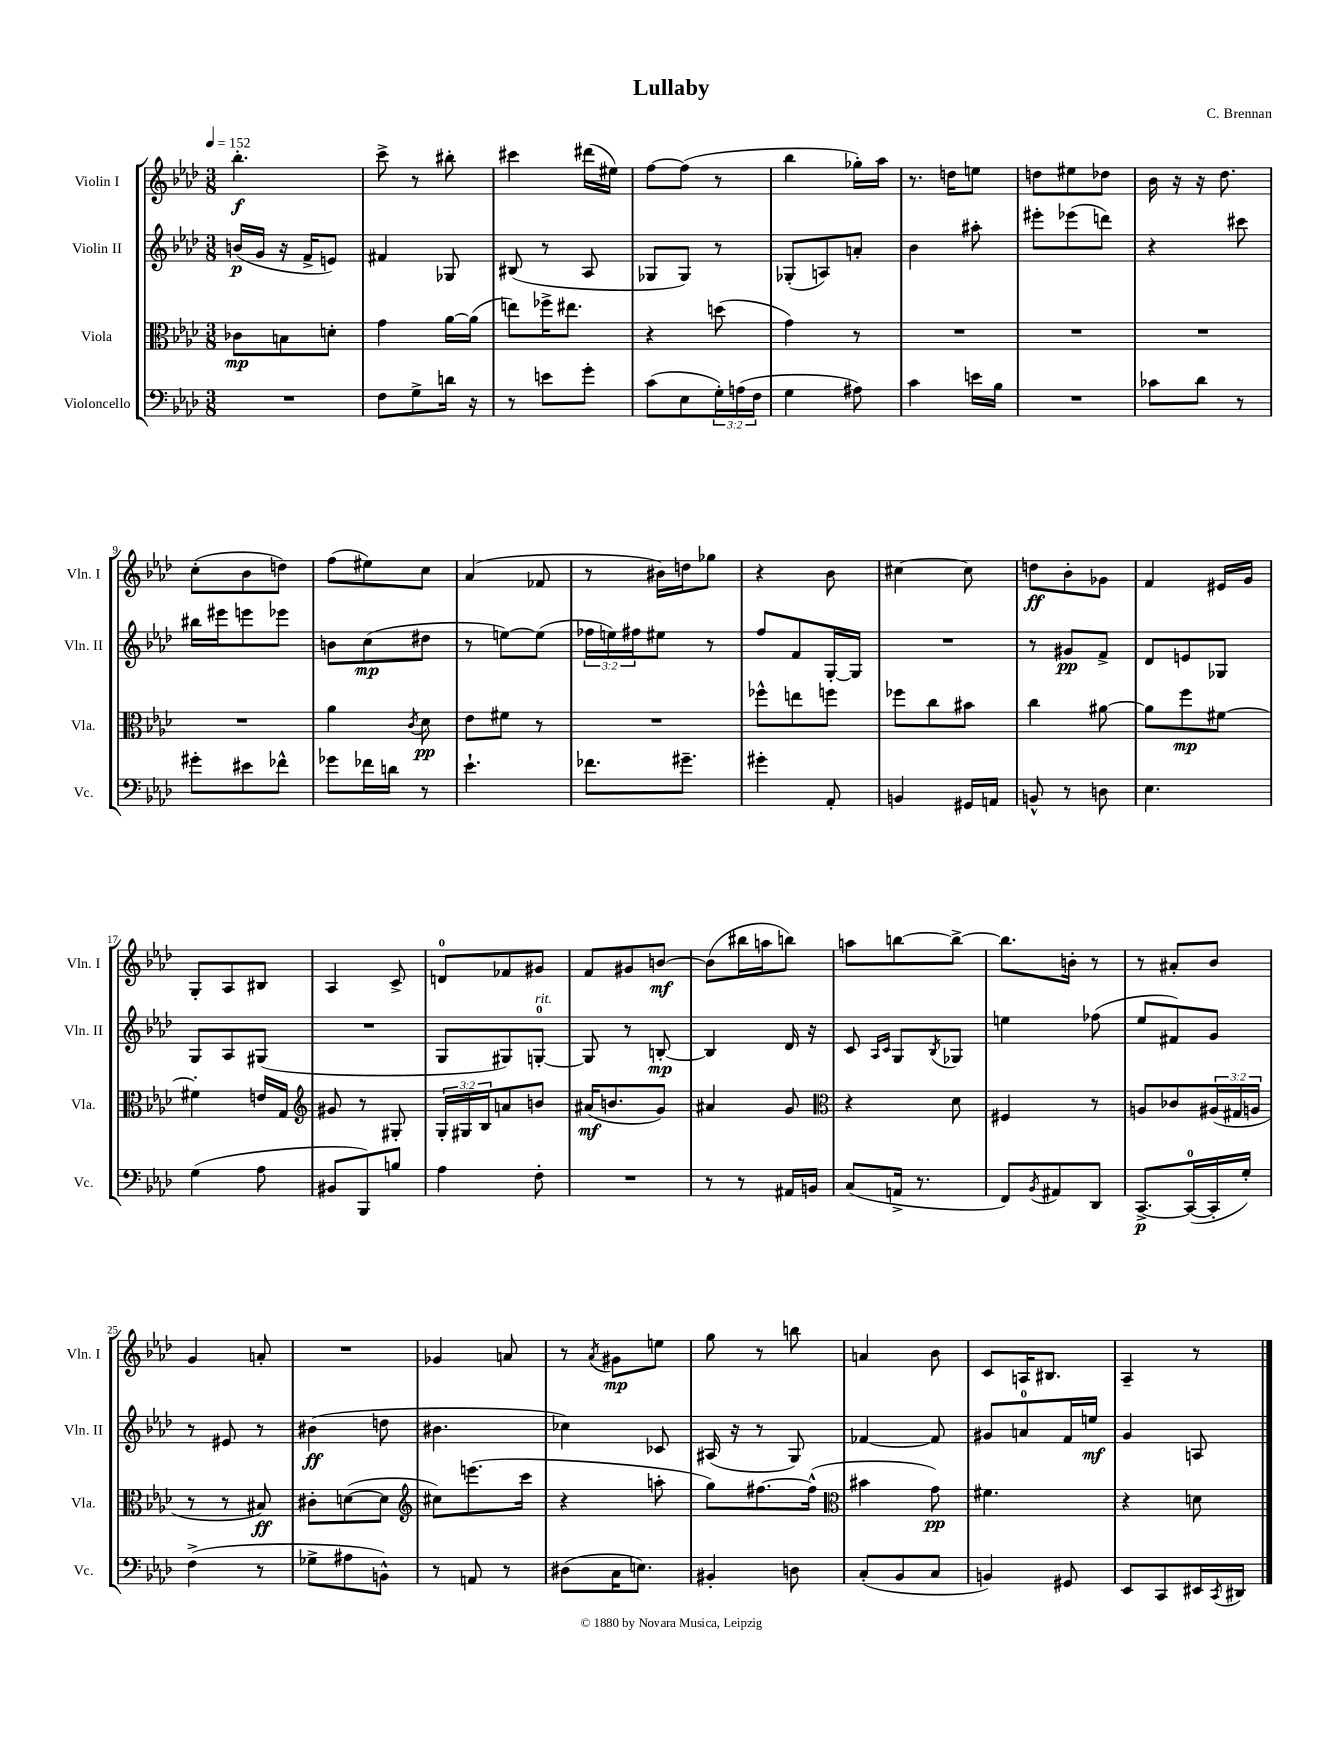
\header { title = "Lullaby" composer = "C. Brennan" }
<<
\new StaffGroup <<
\new Staff = "s0" \with { instrumentName = "Violin I" shortInstrumentName = "Vln. I" } {
    \clef treble \key aes \major \numericTimeSignature \time 3/8 \tempo 4 = 152
    bes''4.-.\f |
    c'''8-> r8 bis''8-. |
    cis'''4 dis'''16( eis''16) |
    f''8~ f''8( r8 |
    bes''4 ges''16-.) aes''16 |
    r8. d''16 e''8 |
    d''8 eis''8 des''8 |
    bes'16 r16 r16 des''8. |
    c''8-.( bes'8 d''8) |
    f''8( eis''8) c''8 |
    aes'4( fes'8 |
    r8 bis'16) d''16 ges''8 |
    r4 bes'8 |
    cis''4~ cis''8 |
    d''8\ff bes'8-. ges'8 |
    f'4 eis'16 g'16 |
    g8-. aes8 bis8 |
    aes4 c'8-> |
    d'8-0 fes'8 gis'8 |
    f'8 gis'8 b'8~\mf |
    b'8( bis''16 a''16 b''8) |
    a''8 b''8~ b''8~-> |
    b''8. b'16-. r8 |
    r8 ais'8-. bes'8 |
    g'4 a'8-. |
    R4. |
    ges'4 a'8 |
    r8 \acciaccatura { aes'8 } gis'8\mp e''8 |
    g''8 r8 b''8 |
    a'4 bes'8 |
    c'8 a16 bis8. |
    aes4-- r8 \bar "|." |
}
\new Staff = "s1" \with { instrumentName = "Violin II" shortInstrumentName = "Vln. II" } {
    \clef treble \key aes \major \numericTimeSignature \time 3/8 \override Staff.TupletNumber.text = #tuplet-number::calc-fraction-text
    b'16\p( g'16 r16 f'16-> e'8) |
    fis'4 ges8 |
    bis8( r8 aes8 |
    ges8 ges8) r8 |
    ges8-.( a8) a'8-. |
    bes'4 ais''8-. |
    eis'''8-. ees'''8( d'''8) |
    r4 cis'''8 |
    bis''16 eis'''16 e'''8 ees'''8 |
    b'8 c''8\mp( dis''8 |
    r8 e''8~) e''8( |
    \tuplet 3/2 { fes''16 e''16) fis''16 } eis''8 r8 |
    f''8 f'8 g16~-. g16 |
    R4. |
    r8 gis'8\pp f'8-> |
    des'8 e'8 ges8 |
    g8 aes8 gis8( |
    R4. |
    g8 gis8) g8-0~-.^\markup { \italic "rit." } |
    g8 r8 b8~-.\mp |
    b4 des'16 r16 |
    c'8 \grace { aes16 c'16 } g8 \acciaccatura { bes8 } ges8 |
    e''4 fes''8( |
    ees''8 fis'8) g'8 |
    r8 eis'8 r8 |
    bis'4\ff( d''8 |
    bis'4. |
    ces''4) ces'8 |
    ais16( r16 r8 g8) |
    fes'4~ fes'8 |
    gis'8 a'8-0 f'16 e''16\mf |
    g'4 a8 \bar "|." |
}
\new Staff = "s2" \with { instrumentName = "Viola" shortInstrumentName = "Vla." } {
    \clef alto \key aes \major \numericTimeSignature \time 3/8 \override Staff.TupletNumber.text = #tuplet-number::calc-fraction-text
    ces'8\mp b8 d'8-. |
    g'4 aes'16~ aes'16( |
    e''8) fes''16-> eis''8. |
    r4 d''8( |
    g'4) r8 |
    R4. |
    R4. |
    R4. |
    R4. |
    aes'4 \acciaccatura { c'8 } des'8\pp |
    ees'8 fis'8 r8 |
    R4. |
    fes''8-^ e''8 f''8 |
    fes''8 c''8 bis'8 |
    c''4 ais'8~ |
    ais'8 f''8\mp fis'8~ |
    fis'4-. e'16 g16 |
    \clef treble gis'8 r8 gis8-. |
    \tuplet 3/2 { g16-. gis16 bes16 } a'8 b'8 |
    ais'16\mf( b'8. g'8) |
    ais'4 g'8 |
    \clef alto r4 des'8 |
    fis4 r8 |
    a8 ces'8 \tuplet 3/2 { ais16( gis16 a16 } |
    r8 r8 bis8\ff) |
    cis'8-. d'8~( d'8 |
    \clef treble cis''8) e'''8.( c'''16 |
    r4 a''8-. |
    g''8) fis''8.~ fis''16-^( |
    \clef alto bis'4 g'8\pp) |
    fis'4. |
    r4 d'8 \bar "|." |
}
\new Staff = "s3" \with { instrumentName = "Violoncello" shortInstrumentName = "Vc." } {
    \clef bass \key aes \major \numericTimeSignature \time 3/8 \override Staff.TupletNumber.text = #tuplet-number::calc-fraction-text
    R4. |
    f8 g8-> d'16 r16 |
    r8 e'8 g'8-. |
    c'8( ees8 \tuplet 3/2 { g16-.) a16( f16 } |
    g4 ais8) |
    c'4 e'16 bes16 |
    R4. |
    ces'8 des'8 r8 |
    gis'8-. eis'8 fes'8-^ |
    ges'8 fes'16 d'16 r8 |
    ees'4.-! |
    fes'8. gis'8.-- |
    gis'4-. aes,8-. |
    b,4 gis,16 a,16 |
    b,8-^ r8 d8 |
    ees4. |
    g4( aes8 |
    bis,8 bes,,8) b8 |
    aes4 f8-. |
    R4. |
    r8 r8 ais,16 b,16 |
    c8( a,16-> r8. |
    f,8) \acciaccatura { bes,8 } ais,8 des,8 |
    c,8.~->\p c,16-0~( c,16-. g16-.) |
    f4->( r8 |
    ges8-> ais8 b,8-^) |
    r8 a,8 r8 |
    dis8( c16 e8.) |
    bis,4-. d8 |
    c8-.( bes,8 c8 |
    b,4) gis,8 |
    ees,8 c,8 eis,16 \acciaccatura { c,8 } dis,16 \bar "|." |
}
>>
>>
